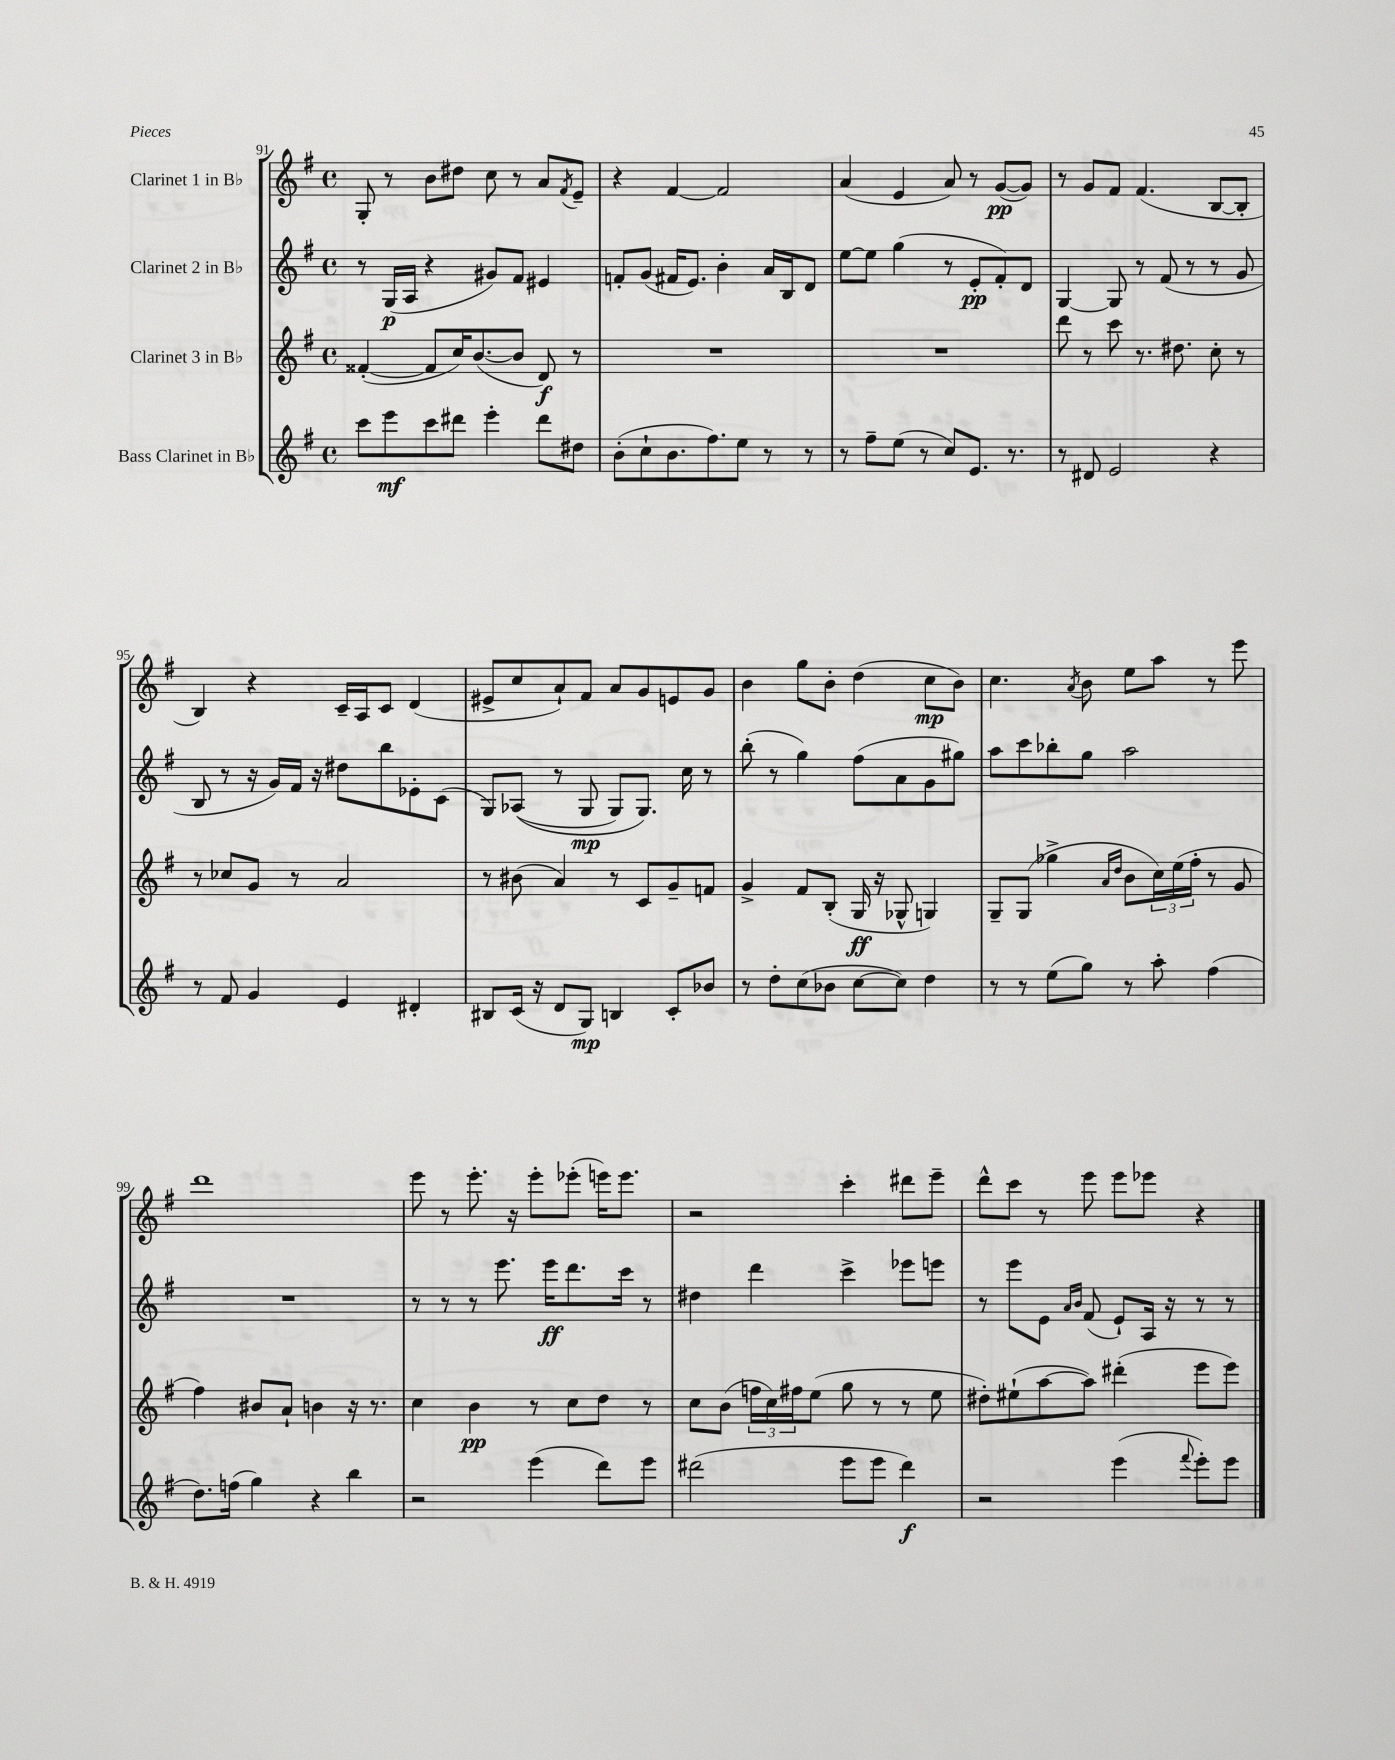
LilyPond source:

<<
\new StaffGroup <<
\new Staff = "s0" \with { instrumentName = "Clarinet 1 in Bb" } {
    \clef treble \key g \major \defaultTimeSignature \time 4/4
    g8-. r8 b'8 dis''8 c''8 r8 a'8 \acciaccatura { fis'8 } e'8-- |
    r4 fis'4~ fis'2 |
    a'4( e'4 a'8) r8 g'8~\pp( g'8) |
    r8 g'8 fis'8 fis'4.( b8~ b8-. |
    b4) r4 c'16-- a16 c'8 d'4( |
    eis'8-> c''8 a'8-!) fis'8 a'8 g'8 e'8 g'8 |
    b'4 g''8 b'8-. d''4( c''8\mp b'8) |
    c''4. \acciaccatura { a'8 } b'8 e''8 a''8 r8 e'''8 |
    d'''1 |
    e'''8 r8 e'''8.-. r16 e'''8-. ees'''8-.( e'''16) e'''8. |
    r2 c'''4-. dis'''8 e'''8-- |
    d'''8-^ c'''8 r8 e'''8 e'''8 ees'''8 r4 \bar "|." |
}
\new Staff = "s1" \with { instrumentName = "Clarinet 2 in Bb" } {
    \clef treble \key g \major \defaultTimeSignature \time 4/4
    r8 g16\p( a16 r4 gis'8) fis'8 eis'4 |
    f'8-. g'8( fis'16 e'8.) b'4-. a'16 b16 d'8 |
    e''8~ e''8 g''4( r8 e'8-.\pp fis'8-.) d'8 |
    g4~ g8 r8 fis'8( r8 r8 g'8 |
    b8 r8 r16 g'16) fis'16 r16 dis''8 b''8 ees'8-. c'8( |
    g8) aes8(\( r8 g8\mp g8) g8.\) c''16 r8 |
    b''8-.( r8 g''4) fis''8( a'8 g'8 gis''8) |
    a''8 c'''8 bes''8-. g''8 a''2 |
    R1 |
    r8 r8 r8 e'''8. e'''16\ff d'''8. c'''16 r8 |
    dis''4 d'''4 c'''4-> ees'''8 e'''8 |
    r8 e'''8 e'8 \grace { a'16 b'16 } fis'8( e'8-!) a16 r16 r8 r8 \bar "|." |
}
\new Staff = "s2" \with { instrumentName = "Clarinet 3 in Bb" } {
    \clef treble \key g \major \defaultTimeSignature \time 4/4
    fisis'4~-.( fisis'8 c''16) b'8.~( b'8 d'8\f) r8 |
    R1 |
    R1 |
    d'''8 r8 c'''8 r8. dis''8. c''8-. r8 |
    r8 ces''8 g'8 r8 a'2 |
    r8 bis'8( a'4) r8 c'8 g'8-- f'8 |
    g'4-> fis'8 b8-.( g16\ff r16 ges8-^ g4) |
    g8-- g8( ges''4-> \grace { a'16 d''16 } b'8 \tuplet 3/2 { c''16) e''16( fis''16-. } r8 g'8 |
    fis''4) bis'8 a'8-! b'4 r16 r8. |
    c''4 b'4\pp r8 c''8 d''8 r8 |
    c''8 b'8( \tuplet 3/2 { f''16 c''16) fis''16 } e''8( g''8 r8 r8 e''8 |
    dis''8-.) eis''8-!( a''8~ a''8) dis'''4-.( e'''8 e'''8) \bar "|." |
}
\new Staff = "s3" \with { instrumentName = "Bass Clarinet in Bb" } {
    \clef treble \key g \major \defaultTimeSignature \time 4/4
    c'''8 e'''8\mf c'''8 dis'''8 e'''4-. dis'''8 dis''8 |
    b'8-.( c''8-! b'8. fis''8.) e''8 r8 r8 |
    r8 fis''8-- e''8( r8 c''8) e'8. r8. |
    r8 dis'8 e'2 r4 |
    r8 fis'8 g'4 e'4 dis'4-. |
    bis8 c'16( r16 d'8 g8\mp) b4 c'8-. bes'8 |
    r8 d''8-. c''8( bes'8 c''8~ c''8) d''4 |
    r8 r8 e''8( g''8) r8 a''8-. fis''4( |
    d''8.) f''16( g''4) r4 b''4 |
    r2 e'''4( d'''8) e'''8 |
    dis'''2( e'''8 e'''8 dis'''4\f) |
    r2 e'''4( \appoggiatura { fis'''8 } e'''8-.) e'''8 \bar "|." |
}
>>
>>
\layout { \context { \Score currentBarNumber = #91 } }
